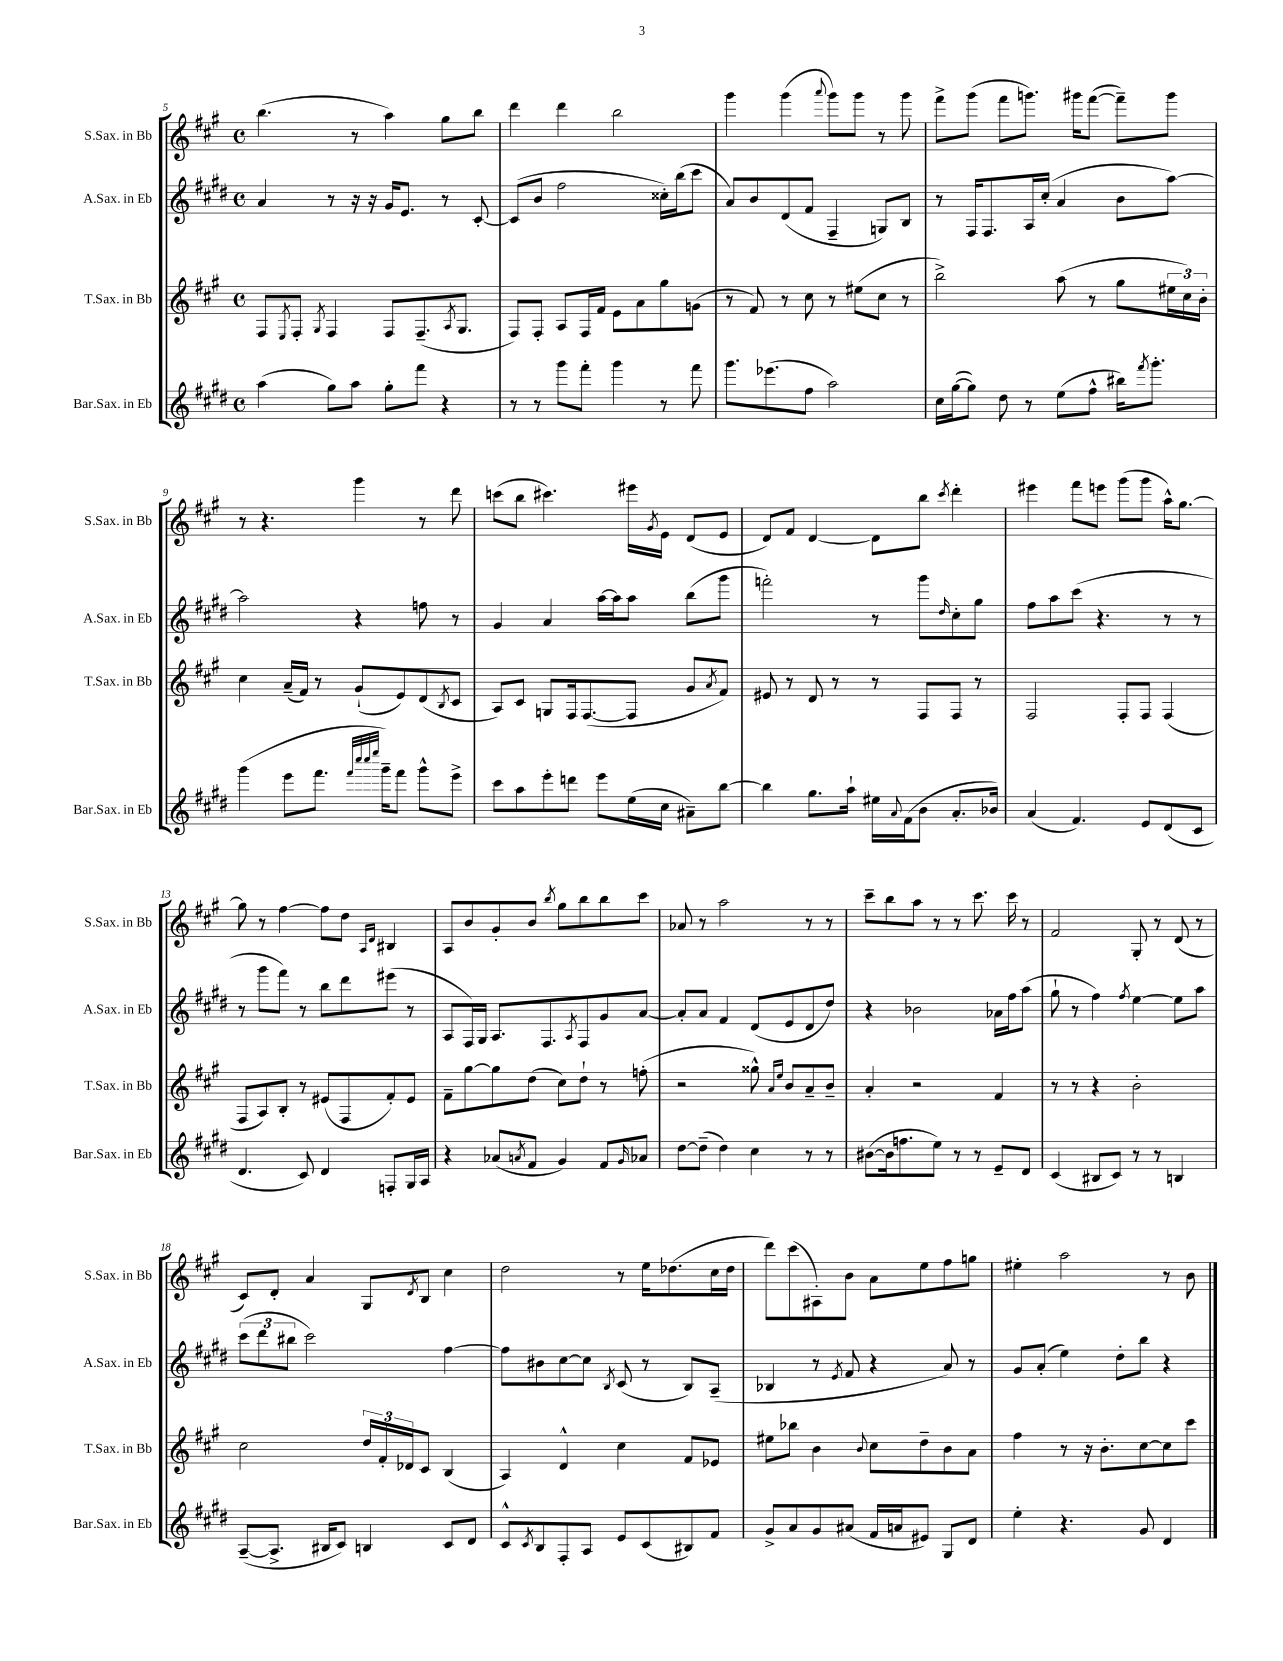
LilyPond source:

<<
\new StaffGroup <<
\new Staff = "s0" \with { instrumentName = "S.Sax. in Bb" shortInstrumentName = "S.Sax. in Bb" } {
    \clef treble \key a \major \defaultTimeSignature \time 4/4
    b''4.( r8 a''4) gis''8 b''8 |
    d'''4 d'''4 b''2 |
    gis'''4 gis'''4( \appoggiatura { a'''8 } gis'''8) gis'''8 r8 gis'''8 |
    fis'''8-> gis'''8( fis'''8 g'''8.) gis'''16 fis'''8~( fis'''8--) gis'''8 |
    r8 r4. gis'''4 r8 d'''8 |
    c'''8( b''8 cis'''4.) eis'''16 \acciaccatura { gis'8 } e'16 d'8( e'8 |
    d'8) fis'8 d'4~ d'8 b''8 \acciaccatura { cis'''8 } d'''4-. |
    eis'''4 fis'''8 e'''8 gis'''8( gis'''8 a''16-^) gis''8.~ |
    gis''8 r8 fis''4~ fis''8 d''8 \grace { a16 d'16 } bis4 |
    a8 b'8 gis'8-. b'8 \acciaccatura { b''8 } gis''8 b''8 b''8 cis'''8 |
    aes'8 r8 a''2 r8 r8 |
    cis'''8-- b''8 a''8 r8 r8 cis'''8. cis'''16 r8 |
    fis'2 gis8-. r8 d'8( r8 |
    cis'8) d'8-. a'4 gis8 \acciaccatura { d'8 } b8 cis''4 |
    d''2 r8 e''16 des''8.( cis''16 des''16 |
    d'''8) cis'''8( ais8-.) b'8 a'8 e''8 fis''8 g''8 |
    eis''4-. a''2 r8 b'8 \bar "|." |
}
\new Staff = "s1" \with { instrumentName = "A.Sax. in Eb" shortInstrumentName = "A.Sax. in Eb" } {
    \clef treble \key e \major \defaultTimeSignature \time 4/4
    a'4 r8 r16 r16 gis'16 e'8. r8 cis'8~-. |
    cis'8( b'8 fis''2 cisis''16-.) b''16( cis'''8 |
    a'8) b'8 dis'8( fis'8 fis4-- g8) b8 |
    r8 fis16 fis8. a16 cis''16-.( a'4 b'8 a''8~) |
    a''2 r4 f''8 r8 |
    gis'4 a'4 a''16~ a''16 a''8 b''8( gis'''8 |
    f'''2-.) r8 gis'''8 \grace { dis''16 } cis''8-. gis''8 |
    fis''8 a''8 cis'''8( r4. r8 r8 |
    r8 gis'''8 fis'''8) r8 b''8 dis'''8 eis'''8( r8 |
    a8 fis16) gis16 a8. fis8. \acciaccatura { a8 } fis8 gis'8 a'8~ |
    a'8-. a'8 fis'4 dis'8( e'8 dis'8 dis''8) |
    r4 bes'2 aes'16 fis''16 a''8( |
    gis''8-! r8 fis''4) \acciaccatura { fis''8 } e''4~ e''8 a''8 |
    \tuplet 3/2 { cis'''8( dis'''8 bis''8 } cis'''2) fis''4~ |
    fis''8 bis'8 cis''8~ cis''8 \acciaccatura { b8 } cis'8( r8 b8) a8--( |
    bes4 r8 \acciaccatura { e'8 } fis'8 r4 a'8) r8 |
    gis'8 a'8-.( e''4) dis''8-. b''8 r4 \bar "|." |
}
\new Staff = "s2" \with { instrumentName = "T.Sax. in Bb" shortInstrumentName = "T.Sax. in Bb" } {
    \clef treble \key a \major \defaultTimeSignature \time 4/4
    fis8 \acciaccatura { e8 } fis8-. \acciaccatura { gis8 } fis4 fis8 fis8.--( \acciaccatura { a8 } gis8. |
    fis8) fis8-. a8 fis16 fis'16 e'8 a'8 gis''8 g'8( |
    r8 fis'8) r8 cis''8 r8 eis''8( cis''8 r8 |
    b''2->) a''8( r8 gis''8 \tuplet 3/2 { eis''16 cis''16) b'16-. } |
    cis''4 a'16--( fis'16) r8 gis'8-!( e'8) d'8( \acciaccatura { b8 } cis'8 |
    a8) cis'8 g8 fis16 fis8.~( fis8 gis'8 \acciaccatura { a'8 } fis'8) |
    eis'8 r8 d'8 r8 r8 fis8 fis8 r8 |
    fis2 fis8-. fis8 fis4( |
    fis8 a8) b8-. r8 eis'8( fis8 fis'8-.) eis'8 |
    fis'8-- gis''8~ gis''8 d''8( cis''8) d''8-! r8 f''8-.( |
    r2 gisis''8-^) \grace { a'16 e''16 } b'8 a'8-- b'8-- |
    a'4-. r2 fis'4 |
    r8 r8 r4 b'2-. |
    cis''2 \tuplet 3/2 { d''16 fis'16-. des'16 } cis'8 b4( |
    a4) d'4-^ cis''4 fis'8 ees'8 |
    eis''8 bes''8 b'4 \appoggiatura { b'8 } cis''8 d''8-- b'8 a'8 |
    fis''4 r8 r16 b'8.-. cis''8~ cis''8 cis'''8 \bar "|." |
}
\new Staff = "s3" \with { instrumentName = "Bar.Sax. in Eb" shortInstrumentName = "Bar.Sax. in Eb" } {
    \clef treble \key e \major \defaultTimeSignature \time 4/4
    a''4( gis''8) a''8 gis''8-. fis'''8 r4 |
    r8 r8 gis'''8 fis'''8-. gis'''4 r8 fis'''8 |
    gis'''8. ees'''8.( fis''8 a''2) |
    cis''16 gis''16~( gis''8) dis''8 r8 e''8( fis''8-^ bis''16) \acciaccatura { fis'''8 } gis'''8.-. |
    gis'''4( e'''8 fis'''8. \grace { fis'''32 cis''''32 cis''''32 e''''32 } gis'''16--) fis'''8 gis'''8-^ e'''8-> |
    cis'''8 a''8 e'''8-. d'''8 e'''8 e''16( cis''16 ais'8--) b''8~ |
    b''4 gis''8. a''16-! eis''16 \appoggiatura { a'8 } fis'16( b'8 a'8.-. bes'16) |
    a'4( fis'4.) e'8 dis'8( cis'8 |
    dis'4. cis'8) dis'4 f8-. gis16 a16 |
    r4 aes'8( \acciaccatura { a'8 } fis'8 gis'4) fis'8 \grace { gis'16 } aes'8 |
    dis''8~ dis''8--( dis''4) cis''4 r8 r8 |
    bis'8~( bis'16 f''8. e''8) r8 r8 e'8-- dis'8 |
    cis'4( bis8 cis'8) r8 r8 b4 |
    a8~--( a8.-> bis16 cis'8) b4 cis'8 dis'8 |
    cis'8-^ \acciaccatura { cis'8 } b8 fis8-. a8 e'8 cis'8( bis8) fis'8 |
    gis'8-> a'8 gis'8 ais'8( fis'16 a'16 eis'8) gis8 dis'8 |
    e''4-. r4. gis'8 dis'4 \bar "|." |
}
>>
>>
\layout { \context { \Score currentBarNumber = #5 } }
